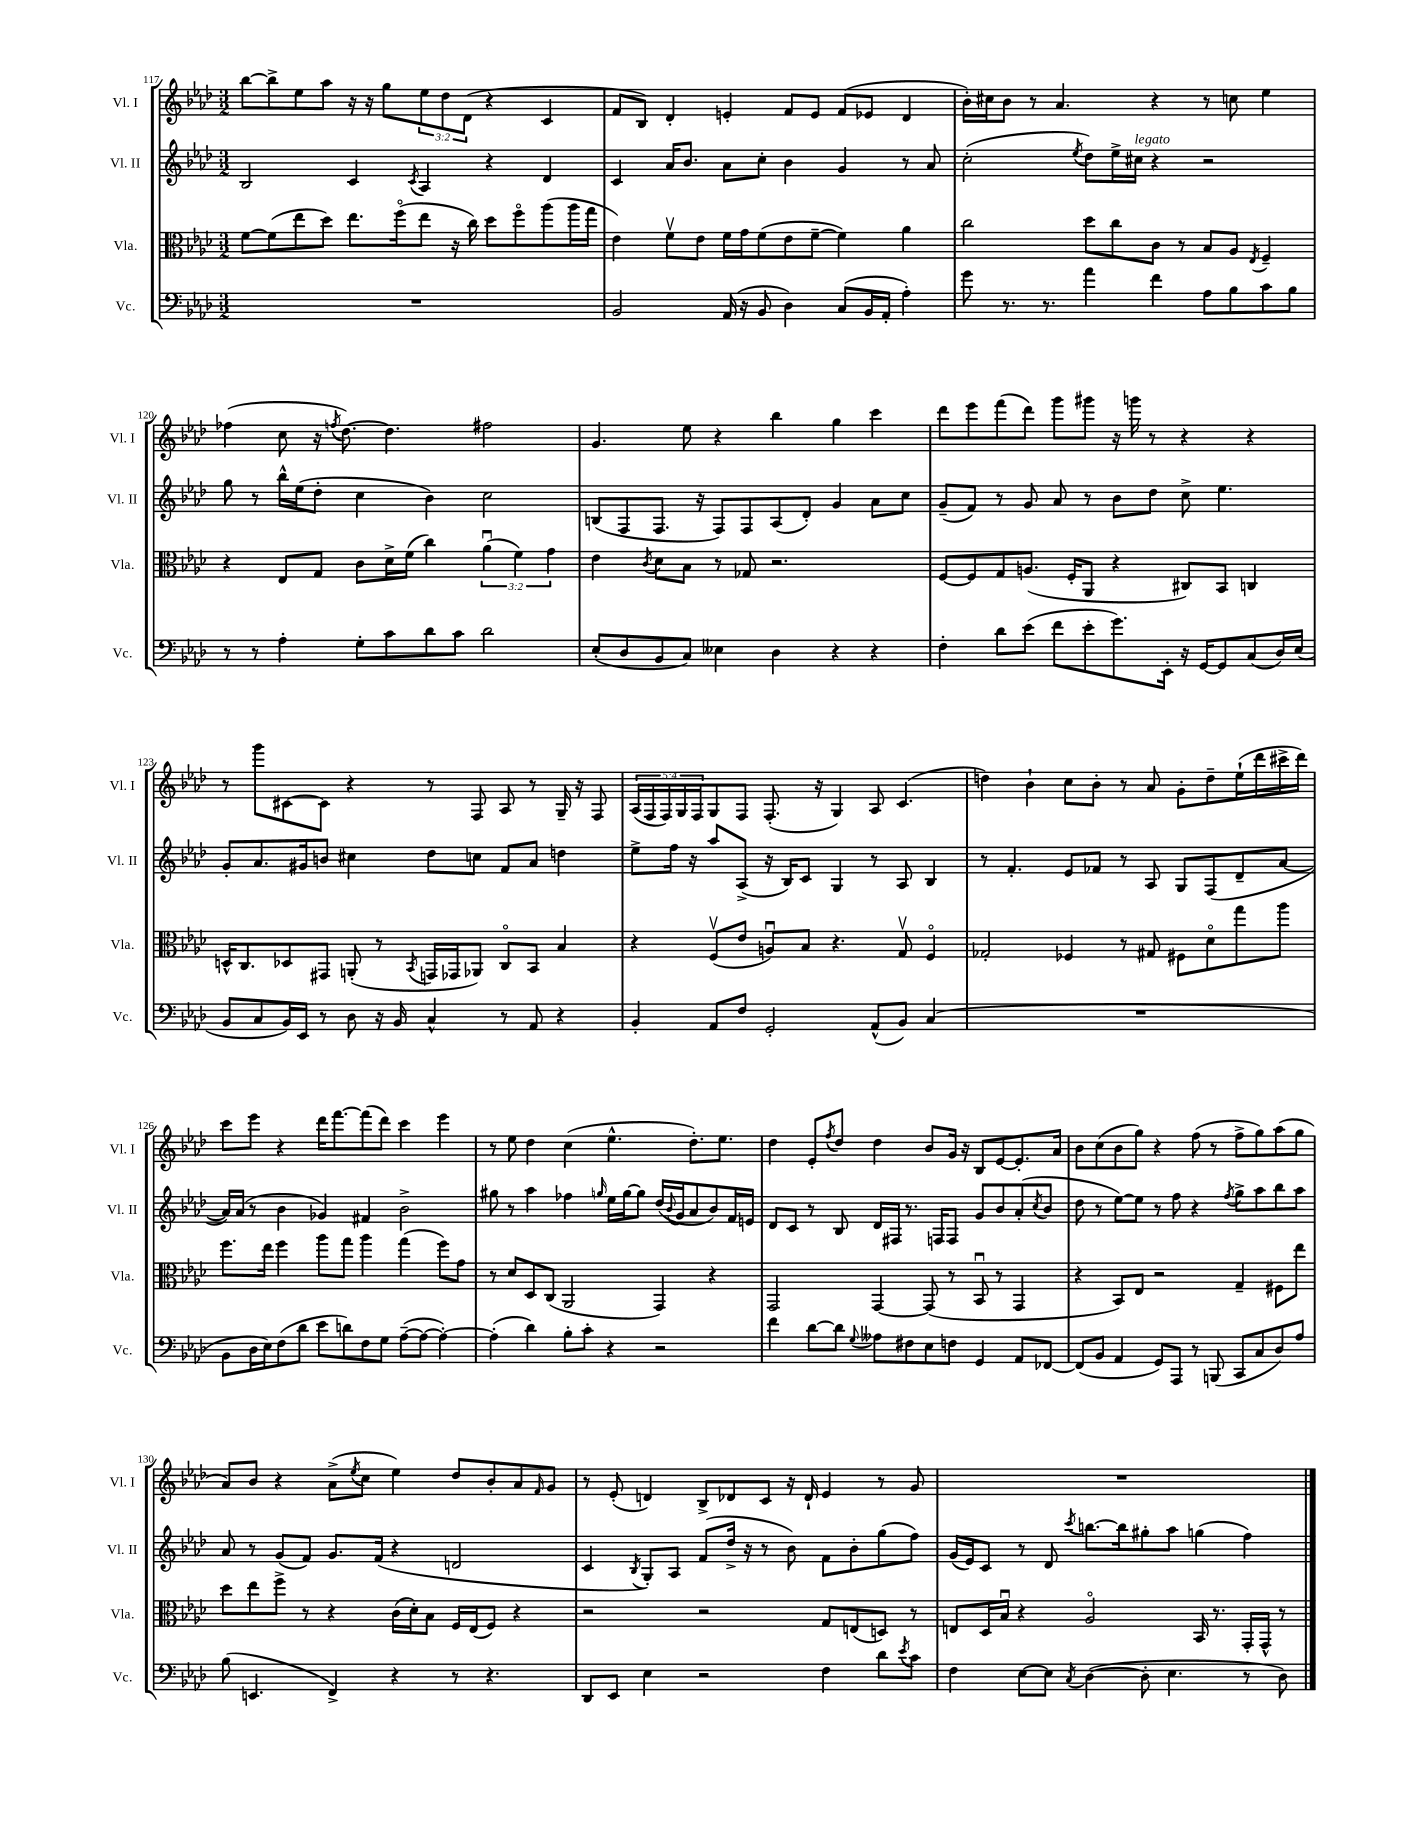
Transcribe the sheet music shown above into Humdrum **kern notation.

**kern	**kern	**kern	**kern
*part4	*part3	*part2	*part1
*staff4	*staff3	*staff2	*staff1
*I"Vc.	*I"Vla.	*I"Vl. II	*I"Vl. I
*I'Vc.	*I'Vla.	*I'Vl. II	*I'Vl. I
*clefF4	*clefC3	*clefG2	*clefG2
*k[b-e-a-d-]	*k[b-e-a-d-]	*k[b-e-a-d-]	*k[b-e-a-d-]
*M3/2	*M3/2	*M3/2	*M3/2
=117	=117	=117	=117
1.r	[8f\L	2B-/	[8bb-\L
.	(8f\]	.	8bb-^\]
.	8ee-\	.	8ee-\
.	8dd-\J)	.	8aa-\J
.	8.ee-\L	4c/	16r
.	.	.	16r
.	.	.	8gg\L
.	(16ff\k	.	.
.	.	8qc/	.
.	8ee-\J	4A-/	12ee-\
.	.	.	12dd-\
.	16r	.	.
.	.	.	(12d-\J
.	16cc\)	.	.
.	8dd-\L	4r	4r
.	8ff\	.	.
.	(8aa-\	4d-/	4c/
.	16aa-\L	.	.
.	16gg\JJ	.	.
=118	=118	=118	=118
2BB-/	4e-\)	4c/	8f/L
.	.	.	8B-/J)
.	8fv\L	16a-/KL	4d-'/
.	.	8.b-/J	.
.	8e-\J	.	.
(16AA-/	16f\LL	8a-\L	4en'/
16r	16g\J	.	.
8BB-/	(8f\	8cc'\J	.
4D-\)	8e-\	4b-\	8f/L
.	[8f~\J	.	8e/J
(8C/L	4f\])	4g/	(8f/L
16BB-/L	.	.	8e-X/J
16AA-'/JJ	.	.	.
4A-'\)	4a-\	8r	4d-/
.	.	8a-/	.
=119	=119	=119	=119
8g\	2cc\	(2cc'\	16b-'\LL)
.	.	.	16cc#X\J
8.r	.	.	8b-\J
.	.	.	8r
8.r	.	.	.
.	.	.	4.a-/
.	.	8qee-/	.
4a-\	8dd-\L	8dd-\L)	.
.	8cc\	16ee-^\L	.
!	!	!LO:TX:a:i:t=legato	!
.	.	16cc#X\JJ	.
4f\	8c\J	4r	4r
.	8r	.	.
8A-\L	8B-/L	2r	8r
8B-\	8A-/J	.	8ccn\
.	8qE-/	.	.
8c\	4F~/	.	4ee-\
8B-\J	.	.	.
!!LO:LB:g=z
=120	=120	=120	=120
8r	4r	8gg\	(4ff-X\
8r	.	8r	.
4A-'\	8E-/L	16bb-^^\LL	8cc\
.	.	(16ee-\J	.
.	8G/J	8dd-'\J	16r
.	.	.	8qffn/
.	.	.	[8.dd-\)
8G'\L	8c\L	4cc\	.
8c\	16d-^\L	.	4.dd-\]
.	(16f\JJ	.	.
8d-\	4cc\)	4b-\)	.
8c\J	.	.	.
2d-\	(6a-u\	2cc\	2ff#X\
.	6f\)	.	.
.	6g\	.	.
=121	=121	=121	=121
(8E-'/L	4e-\	(8Bn/L	4.g/
8D-/	.	8F/	.
.	8qc/	.	.
8BB-/	8d-\L	8.F/J	.
8C/J)	8B-\J	.	8ee-\
.	.	16r	.
4E--X\	8r	8F/L)	4r
.	8G-X/	8F/	.
4D-\	2.r	(8A-/	4bb-\
.	.	8d-'/J)	.
4r	.	4g/	4gg\
4r	.	8a-\L	4ccc\
.	.	8cc\J	.
=122	=122	=122	=122
4F'\	[8F/L	(8g~/L	8ddd-\L
.	8F/]	8f/J)	8eee-\
8d-\L	8G/	8r	(8fff\
(8e-\J	(8.An/J	8g/	8ddd-\J)
8f\L	.	8a-/	8ggg\L
.	16F'/KL	.	.
8e-'\	8AA-/J	8r	8ggg#X\J
8.g\)	4r	8b-\L	16r
.	.	.	16gggn\
.	.	8dd-\J	8r
16EE-'\Jk	.	.	.
16r	8C#X/L)	8cc^\	4r
[16GG/KL	.	.	.
8GG/]	8BB-/J	4.ee-\	.
(8C/	4Cn/	.	4r
16D-/L)	.	.	.
(16E-/JJ	.	.	.
!!LO:LB:g=z
=123	=123	=123	=123
8BB-/L	16Dn^^/KL	8g'/L	8r
.	8.C/	.	.
8C/	.	8.a-/	8ggg\L
16BB-/L)	8D-X/	.	[8c#X\
16EE-/JJ	.	16g#X/k	.
8r	8GG#X/J	8bn/J	8c#\J]
8D-\	(8AAn'/	4cc#X\	4r
16r	8r	.	.
16BB-/	.	.	.
.	8qBB-/	.	.
4C^^/	16GGn/LL	8dd-\L	8r
.	16GG-X/J	.	.
.	8AA-X/J)	8ccn\J	8F/
8r	8C/L	8f/L	8A-/
8AA-/	8BB-/J	8a-/J	8r
4r	4B-/	4ddn\	16G~/
.	.	.	16r
.	.	.	8F/
=124	=124	=124	=124
4BB-'/	4r	8ee-^\L	(20A-/LL
.	.	.	20F/
.	.	.	20F/)
.	.	16ff\Jk	.
.	.	.	20G/
.	.	16r	.
.	.	.	20F/J
8AA-/L	(8Fv/L	8aa-/L	8G/
8F/J	8e-/J	(8A-^/J	8F/J
2GG'/	8Anu/L)	16r	(8.F'/
.	.	16B-/KL)	.
.	8B-/J	8c/J	.
.	.	.	16r
.	4.r	4G/	4G/)
(8AA-^^/L	.	8r	8A-/
8BB-/J)	8Gv/	8A-/	(4.c/
(4C/	4F/	4B-/	.
=125	=125	=125	=125
1.r	2G-X'/	8r	4ddn\)
.	.	4.f'/	.
.	.	.	4b-`\
.	4F-X/	8e-/L	8cc\L
.	.	8f-X/J	8b-'\J
.	8r	8r	8r
.	8G#X/	8A-/	8a-/
.	8F#X\L	8G/L	8g'\L
.	8d-\	(8F/	8dd~\
.	8gg\	8d-~/	(16ee-`\L
.	.	.	16ddd-\
.	8aa-\J	[8a-/J	16ccc#X^\
.	.	.	16ddd-\JJ)
!!LO:LB:g=z
=126	=126	=126	=126
8BB-\L	8.ff\L	16a-/LL])	8ccc\L
.	.	(16a-/JJ	.
16D-\L	.	8r	8eee-\J
16E-\J)	16ee-\Jk	.	.
(8F\	4ff\	4b-\	4r
8d-\J	.	.	.
8e-\L	8aa-\L	4g-X/)	16ddd-\KL
.	.	.	[8.fff\
8dn\)	8gg\J	.	.
8F\	4aa-\	4f#X/	(8fff\]
8G\J	.	.	8ddd-\J)
([8A-~\L	(4gg\	2b-^\	4ccc\
8A-\J_	.	.	.
4A-'\_)	8ff\L)	.	4eee-\
.	8g\J	.	.
=127	=127	=127	=127
(4A-'\]	8r	8gg#X\	8r
.	8d-/L	8r	8ee-\
4d-\)	8D-/	4aa-\	4dd-\
.	(8C/J	.	.
8B-'\L	2AA-/	4ff-X\	(4cc\
8c'\J	.	.	.
.	.	16qqggn/	.
4r	.	16ee-\LL	4.ee-^^\
.	.	[16gg\J	.
.	.	8gg\J]	.
2r	4GG/)	(16dd-/LL	.
.	.	8qqb-/	.
.	.	16g/J	.
.	.	8a-/	8.dd-'\L)
.	4r	8b-/)	.
.	.	.	8.ee-\J
.	.	16f/L	.
.	.	16en/JJ	.
=128	=128	=128	=128
4f\	2GG/	8d-/L	4dd-\
.	.	8c/J	.
[8d-\L	.	8r	8e-'/L
.	.	.	8qff/
8d-\J]	.	8B-/	8dd-/J
8qqG/	.	.	.
8A--X\L	[4GG/	16d-/LL	4dd-\
.	.	16F#X/JJ	.
8F#X\	.	8.r	.
8E-\	(8GG/]	.	8b-/L
.	.	16Fn/KL	.
8Fn\J	8r	8F/J	16g/Jk
.	.	.	16r
4GG/	8BB-u/	8g/L	8B-/L
.	8r	8b-/	[8e-/
8AA-/L	4GG/	(8a-'/	8.e-'/]
.	.	8qcc/	.
[8FF-X/J	.	8b-/J	.
.	.	.	16a-/Jk
=129	=129	=129	=129
(8FF-/L]	4r	8dd-\	8b-\L
8BB-/J	.	8r	(8cc\
4AA-/	8BB-/L)	[8ee-\L)	8b-\
.	8E-/J	8ee-\J]	8gg\J)
8GG/L)	2r	8r	4r
8AAA-/J	.	8ff\	.
8r	.	4r	(8ff\
(8BBBn/	.	.	8r
.	.	8qff/	.
8CC/L	4G~/	8gg^\L	8ff^\L
8C/	.	8aa-\	8gg\)
8D-/)	8F#X\L	8bb-\	(8aa-\
8A-/J	8ee-\J	8aa-\J	8gg\J
!!LO:LB:g=z
=130	=130	=130	=130
(8B-\	8dd-\L	8a-/	8a-/L)
4.EEn/	8ee-\	8r	8b-/J
.	8ff^\J	(8g/L	4r
.	8r	8f/J)	.
4FF^/)	4r	8.g/L	(8a-^\L
.	.	.	8qee-/
.	.	.	8cc\J
.	.	(16f/Jk	.
4r	(16c\LL	4r	4ee-\)
.	16d-'\J)	.	.
.	8B-\J	.	.
8r	16F/LL	2dn/	8dd-/L
.	(16E-/J	.	.
4.r	8F/J)	.	8b-'/
.	4r	.	8a-/
.	.	.	16qqf/
.	.	.	8g/J
=131	=131	=131	=131
8DD-/L	2r	4c/	8r
8EE-/J	.	.	(8e-'/
.	.	8qB-/	.
4E-\	.	8G'/L)	4dn/)
.	.	8A-/J	.
2r	2r	(8f/L	8B-^/L
.	.	16dd-^/Jk	8d-X/
.	.	16r	.
.	.	8r	8c/J
.	.	8b-\)	16r
.	.	.	16d-`/
4F\	8G/L	8f\L	4e-/
.	(8En/	8b-'\	.
8d-\L	8Dn/J)	(8gg\	8r
8qe-/	.	.	.
8c\J	8r	8ff\J)	8g/
=132	=132	=132	=132
4F\	8En/L	(16g/LL	1.r
.	.	16e-/J)	.
.	16D-/L	8c/J	.
.	16B-u/JJ	.	.
[8E-\L	4r	8r	.
8E-\J]	.	8d-/	.
8qC/	.	8qccc/	.
([4D-\	2A-/	[8.bbn\L	.
.	.	16bb\k]	.
8D-'\]	.	8gg#X'\	.
4.E-\	.	8aa-\J	.
.	16BB-/	(4ggn\	.
.	8.r	.	.
8r	16GG'/LL	4ff\)	.
.	16GG^^/JJ	.	.
8D-\)	8r	.	.
==	==	==	==
*-	*-	*-	*-
